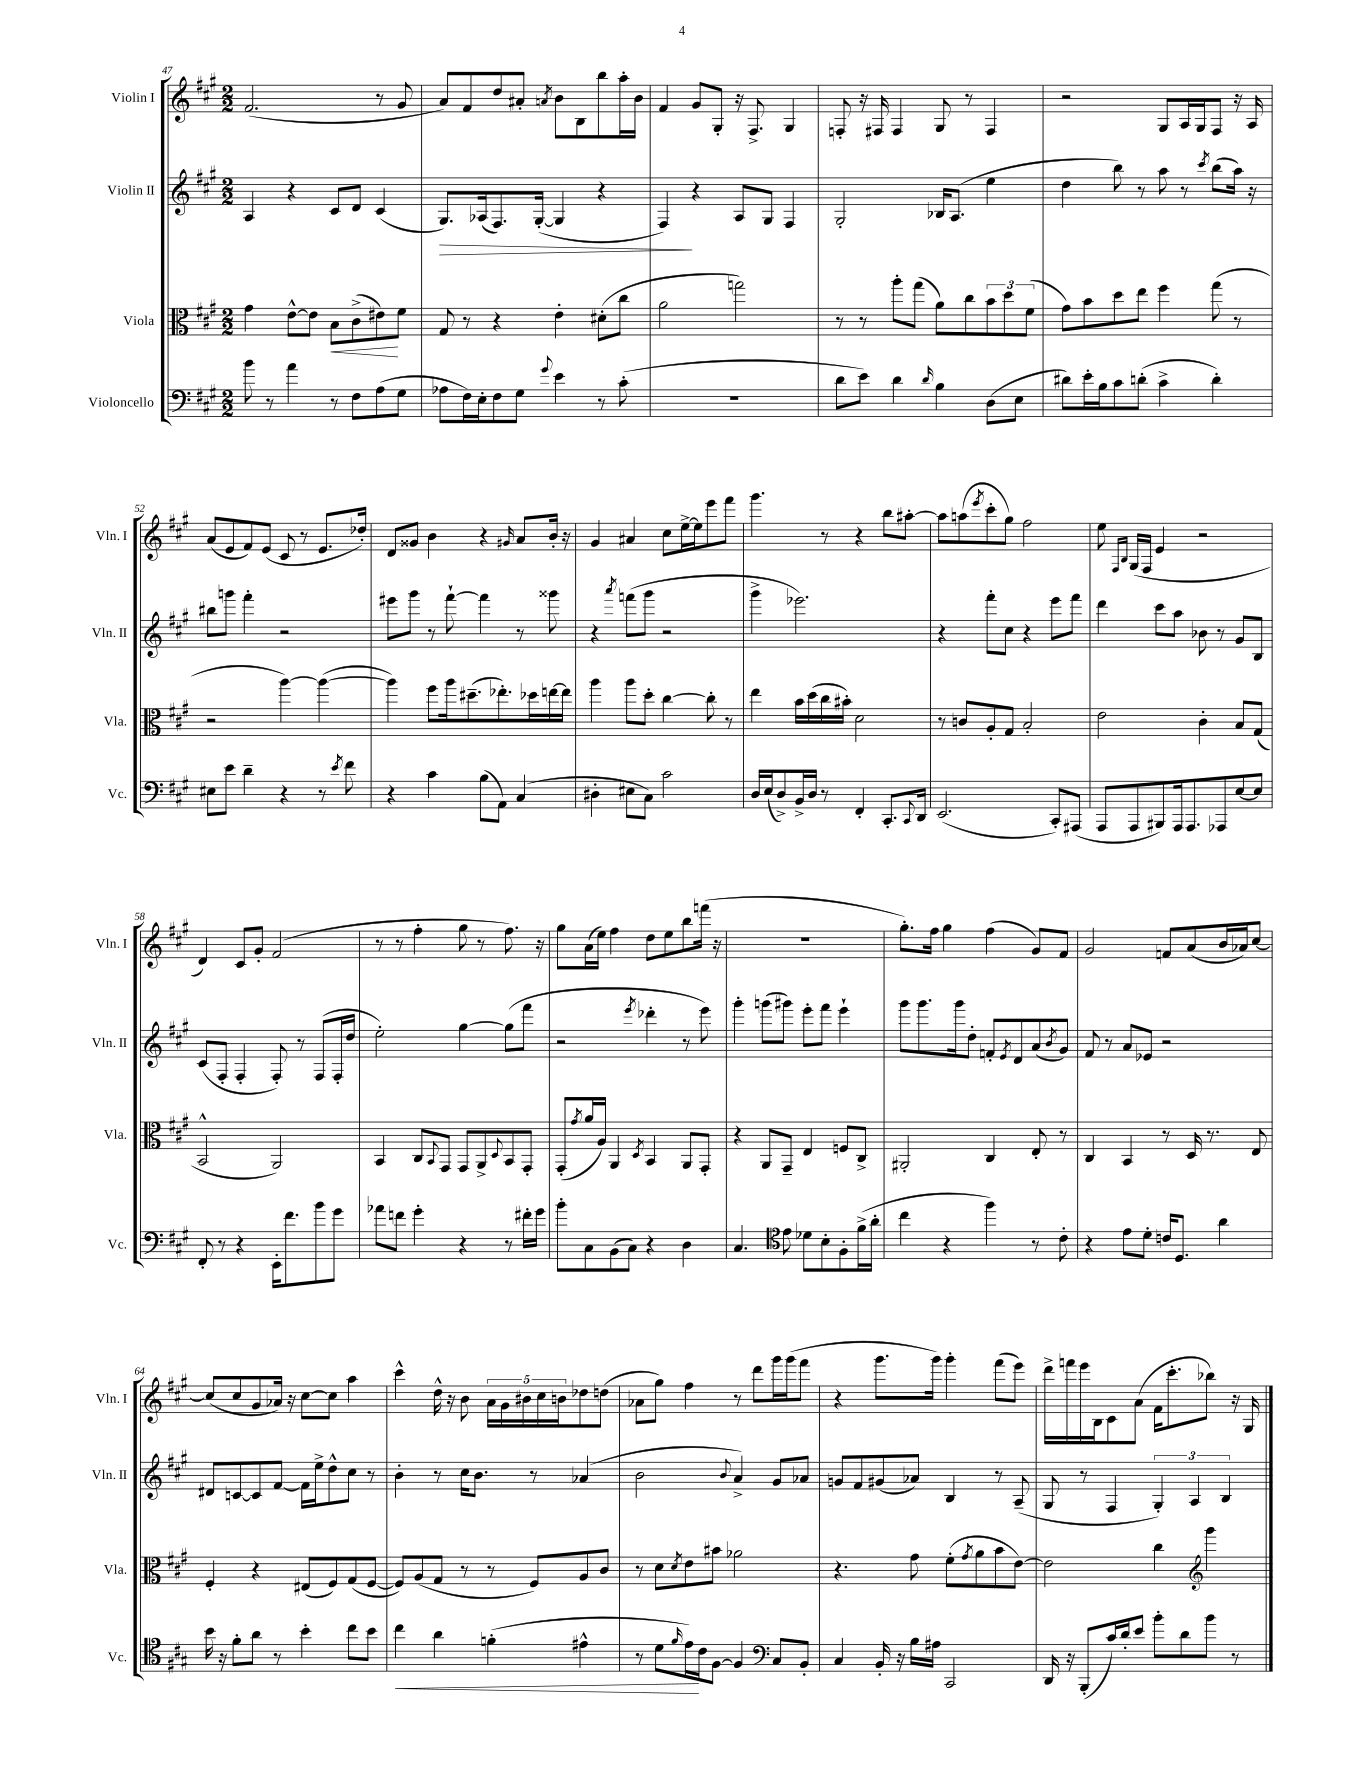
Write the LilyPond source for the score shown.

<<
\new StaffGroup <<
\new Staff = "s0" \with { instrumentName = "Violin I" shortInstrumentName = "Vln. I" } {
    \clef treble \key a \major \numericTimeSignature \time 2/2
    fis'2.( r8 gis'8 |
    a'8) fis'8 d''8 ais'8-. \acciaccatura { a'8 } b'8 b8 b''8 a''16-. b'16 |
    fis'4 gis'8 gis8-. r16 fis8.-> gis4 |
    f8-. r16 fis16 fis4 gis8 r8 fis4 |
    r2 gis8 a16 gis16 fis8 r16 a16 |
    a'8( e'8 fis'8) e'8( cis'8 r8 e'8. des''16-.) |
    d'8 gisis'8 b'4 r4 \grace { gis'16 } a'8 b'16-. r16 |
    gis'4 ais'4 cis''8 e''16~-> e''16 e'''8 fis'''8 |
    gis'''4. r8 r4 b''8 ais''8~-. |
    ais''8 a''8( \acciaccatura { e'''8 } cis'''8-. gis''8) fis''2 |
    e''8 \grace { fis16 b16 } gis16( fis16 e'4 r2 |
    d'4) cis'8 gis'8-. fis'2( |
    r8 r8 fis''4-. gis''8 r8 fis''8.) r16 |
    gis''8 a'16( e''16) fis''4 d''8 e''8 b''8 f'''16( r16 |
    R1 |
    gis''8.-.) fis''16 gis''4 fis''4( gis'8) fis'8 |
    gis'2 f'8 a'8( b'16 aes'16) cis''8~ |
    cis''8( cis''8 gis'8 aes'16) r16 cis''8~ cis''8 a''4 |
    cis'''4-^ d''16-^ r16 b'8 \tuplet 5/4 { a'16 gis'16 bis'16 cis''16 b'16 } des''8 d''8( |
    aes'8 gis''8) fis''4 r8 d'''8 gis'''16 gis'''16( fis'''8 |
    r4 gis'''8. gis'''16) gis'''4-. fis'''8( e'''8) |
    d'''16-> f'''16 e'''16 b16 cis'8 a'8( fis'16 cis'''8.-. bes''8) r16 gis16 \bar "|." |
}
\new Staff = "s1" \with { instrumentName = "Violin II" shortInstrumentName = "Vln. II" } {
    \clef treble \key a \major \numericTimeSignature \time 2/2
    a4 r4 cis'8 d'8 cis'4( |
    gis8.\>) aes16( fis8.) gis16~-.( gis4 r4 |
    fis4\!) r4 a8 gis8 fis4 |
    gis2-. bes16 a8.( e''4 |
    d''4 b''8) r8 a''8 r8 \acciaccatura { cis'''8 } b''8( a''16) r16 |
    bis''8 g'''8 fis'''4-. r2 |
    eis'''8 gis'''8 r8 fis'''8~-! fis'''4 r8 gisis'''8 |
    r4 \acciaccatura { a'''8 } f'''8( gis'''8 r2 |
    gis'''4-> ees'''2.) |
    r4 fis'''8-. cis''8 r4 e'''8 fis'''8 |
    d'''4 cis'''8 a''8 bes'8 r8 gis'8 b8 |
    cis'8( fis8-. fis4-. fis8-.) r8 fis8( fis16-. d''16 |
    e''2-.) gis''4~ gis''8( fis'''8 |
    r2 \acciaccatura { e'''8 } des'''4-. r8 e'''8) |
    gis'''4-. g'''8( gis'''8) e'''8-. fis'''8 e'''4-! |
    gis'''8 gis'''8. gis'''16 d''8-. f'8-. \acciaccatura { e'8 } d'8 a'8( \acciaccatura { b'8 } gis'8) |
    fis'8 r8 a'8 ees'8 r2 |
    dis'8 c'8~ c'8 fis'8~ fis'16 e''16-> d''8-^ cis''8 r8 |
    b'4-. r8 cis''16 b'8. r8 aes'4( |
    b'2 \appoggiatura { b'8 } a'4->) gis'8 aes'8 |
    g'8 fis'8 gis'8( aes'8) b4 r8 a8--( |
    gis8 r8 fis4 \tuplet 3/2 { gis4-.) a4 b4 } \bar "|." |
}
\new Staff = "s2" \with { instrumentName = "Viola" shortInstrumentName = "Vla." } {
    \clef alto \key a \major \numericTimeSignature \time 2/2
    gis'4 e'8~-^ e'8 b8\< cis'8->( eis'8\!) fis'8 |
    gis8 r8 r4 e'4-. dis'8-.( cis''8 |
    a'2 g''2) |
    r8 r8 a''8-. gis''8( a'8) cis''8 \tuplet 3/2 { b'8 d''8 fis'8( } |
    gis'8) b'8 d''8 e''8 fis''4 gis''8( r8 |
    r2 a''4~) a''4~( |
    a''4) fis''8 a''16 dis''8.--( ees''8.-.) des''16 e''16~ e''16 |
    a''4 a''8 d''8-. cis''4~ cis''8-. r8 |
    e''4 b'16 d''16( cis''16 bis'16-.) d'2 |
    r8 c'8 a8-. gis8 b2-. |
    e'2 cis'4-. b8 gis8( |
    b,2-^ a,2) |
    b,4 cis8 \appoggiatura { b,8 } gis,8 gis,8 a,8-> \appoggiatura { d8 } b,8 gis,8-. |
    gis,8-.( \acciaccatura { gis'8 } a'16 a16) a,4 \acciaccatura { d8 } b,4 a,8 gis,8-. |
    r4 a,8 gis,8-- e4 f8 cis8-> |
    ais,2-. cis4 e8-. r8 |
    cis4 b,4 r8 d16 r8. e8 |
    fis4-. r4 eis8( fis8) gis8( fis8~ |
    fis8) a8( gis8 r8 r8 fis8) a8 cis'8 |
    r8 d'8 \acciaccatura { d'8 } e'8 bis'8 aes'2 |
    r4. gis'8 fis'8-.( \acciaccatura { gis'8 } a'8 b'8 e'8~) |
    e'2 cis''4 \clef treble gis'''4 \bar "|." |
}
\new Staff = "s3" \with { instrumentName = "Violoncello" shortInstrumentName = "Vc." } {
    \clef bass \key a \major \numericTimeSignature \time 2/2
    b'8 r8 a'4 r8 fis8 a8( gis8 |
    aes8 fis16) e16-. fis8 gis8 \appoggiatura { gis'8 } e'4 r8 cis'8-.( |
    R1 |
    d'8 e'8) d'4 \grace { d'16 } b4 d8( e8 |
    dis'8) e'16-. b16 cis'8 d'8-.( cis'4-> d'4-.) |
    eis8 e'8 d'4-- r4 r8 \acciaccatura { e'8 } fis'8 |
    r4 cis'4 b8( a,8) cis4( |
    dis4-. eis8 cis8) cis'2 |
    d16 e16( d8->) b,16-> d16 r8 fis,4-. cis,8.-. \appoggiatura { cis,8 } d,16 |
    e,2.( cis,8-.) ais,,8( |
    a,,8 a,,8 bis,,8) a,,16 a,,8. aes,,8 e8~ e8 |
    fis,8-. r8 r4 e,16-. fis'8. b'8 gis'8 |
    aes'8 f'8 gis'4-. r4 r8 fis'16-. gis'16 |
    b'8-. cis8 b,8( cis8) r4 d4 |
    cis4. \clef tenor e'8 des'8 b8-. fis8-. fis'16->( a'16-. |
    cis''4 r4 fis''4) r8 cis'8-. |
    r4 e'8 d'8-. c'16 d8. a'4 |
    b'16 r16 fis'8-. a'8 r8 b'4-. cis''8 b'8 |
    cis''4\< a'4 f'4-.( eis'4-^ |
    r8 d'8 \grace { fis'16 } e'16\!) cis'16 fis8~ fis4 \clef bass cis8 b,8-. |
    cis4 b,16-. r16 b16 ais16 cis,2 |
    d,16 r16 b,,8-.( cis'16) d'16-. e'8 b'8-. d'8 b'8 r8 \bar "|." |
}
>>
>>
\layout { \context { \Score currentBarNumber = #47 } }
